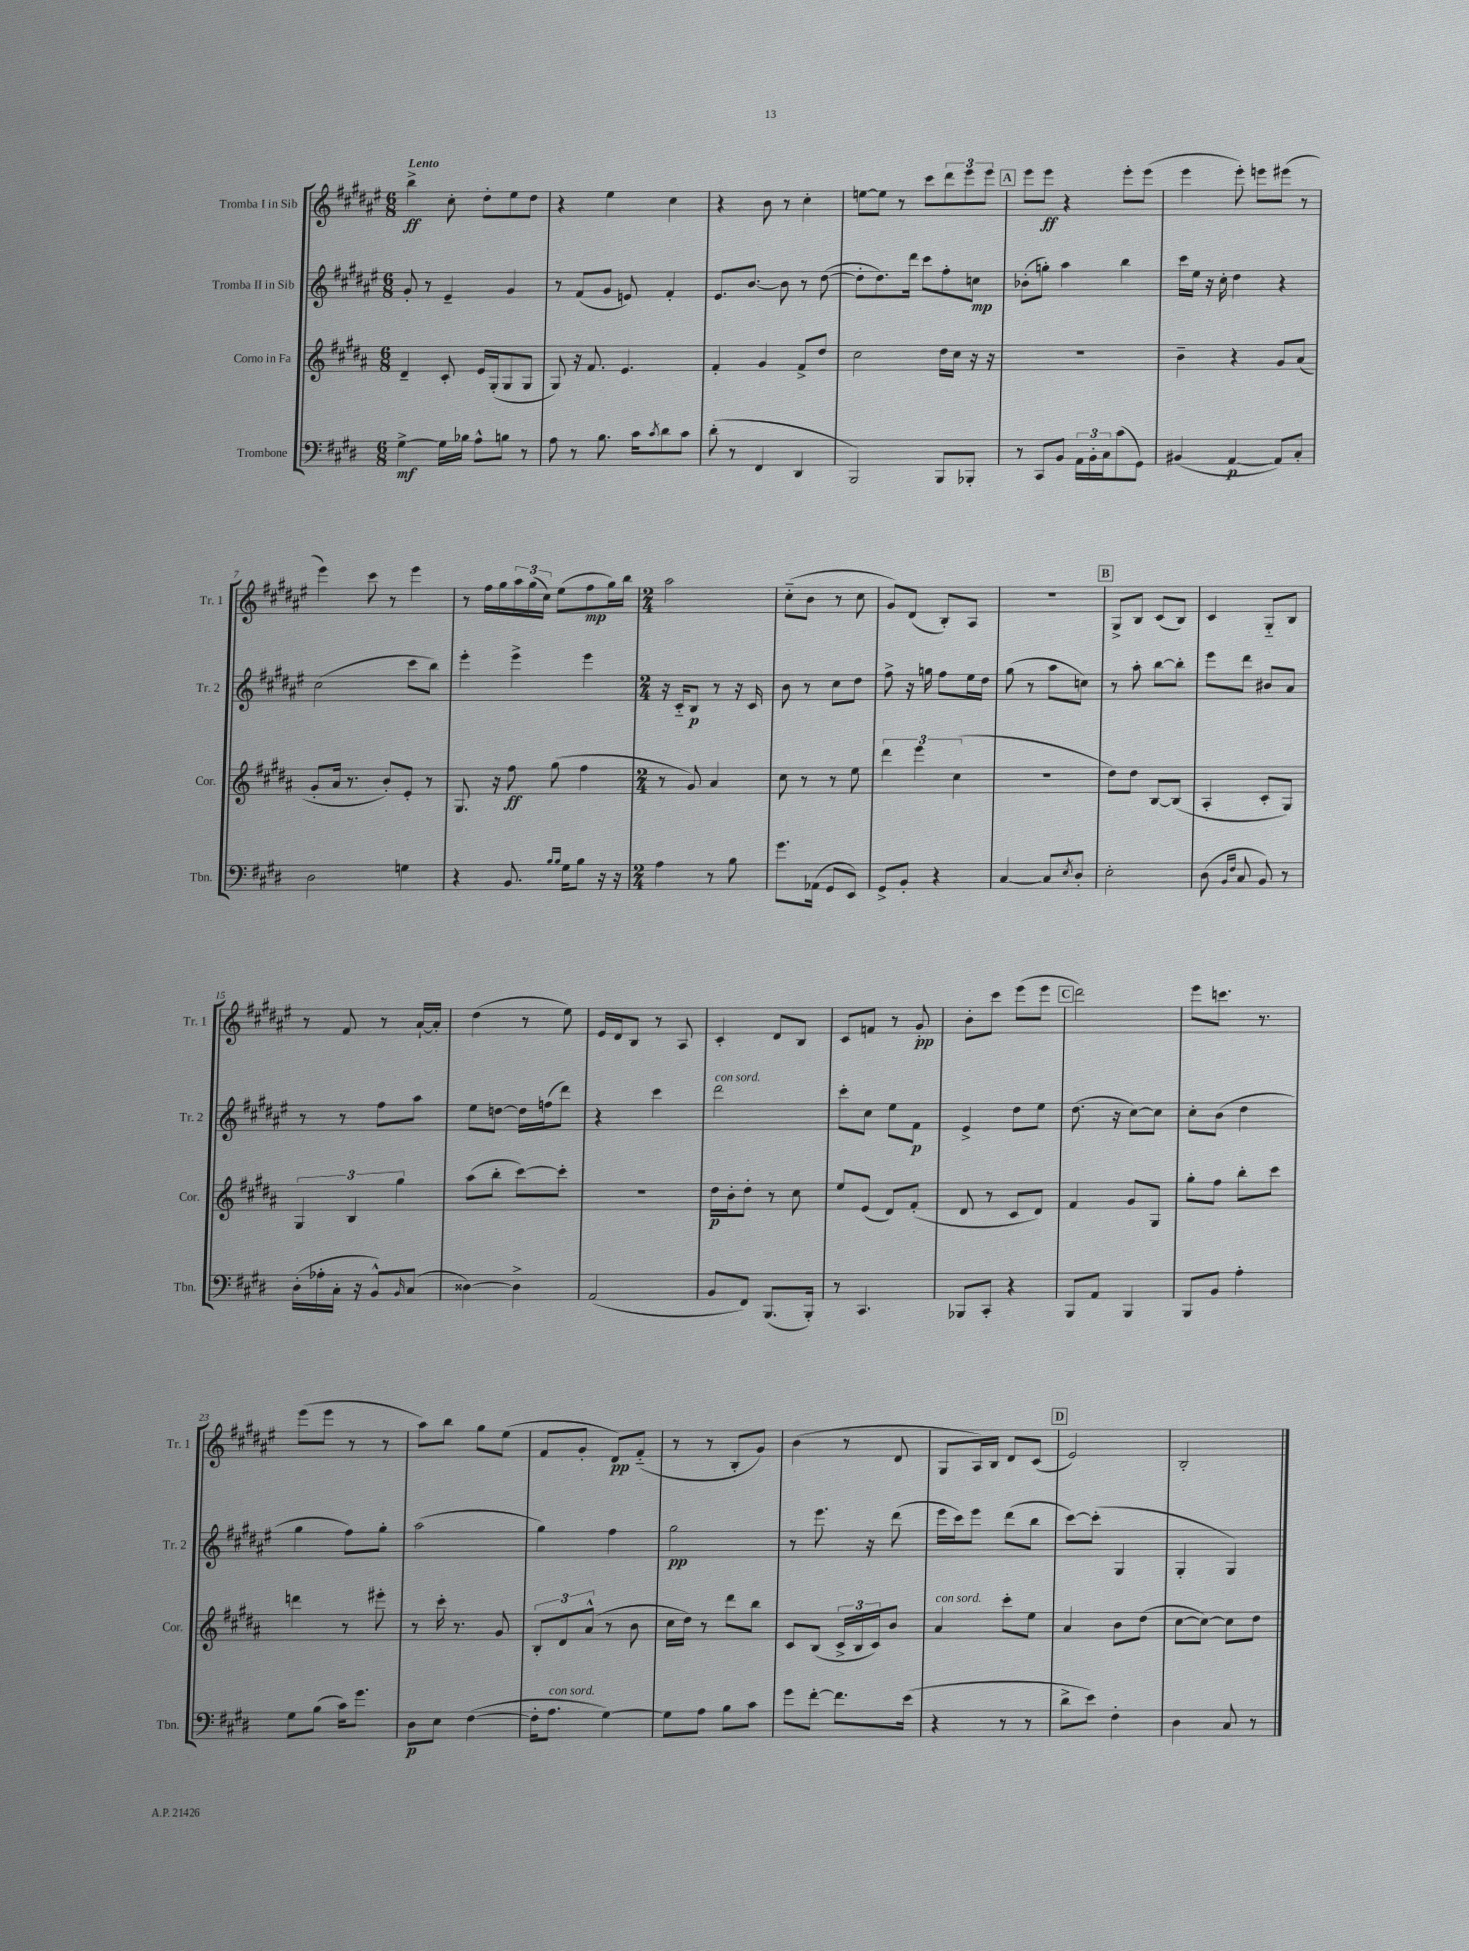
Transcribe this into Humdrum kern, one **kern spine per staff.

**kern	**kern	**kern	**kern
*staff4	*staff3	*staff2	*staff1
*clefF4	*clefG2	*clefG2	*clefG2
*k[f#c#g#d#]	*k[f#c#g#d#a#]	*k[f#c#g#d#a#e#]	*k[f#c#g#d#a#e#]
*M6/8	*M6/8	*M6/8	*M6/8
[4G#^\	4d#~/	8g#'/	4bb^\
.	.	8r	.
16G#\]LL	8c#'/	4e#~/	8cc#'\
16B-\JJ	.	.	.
8A^^\L	16e/LL	.	8dd#'\L
.	(16G#'/J	.	.
8B\J	8G#/	4g#/	8ee#\
8r	8G#/J	.	8dd#\J
=	=	=	=
8A\	8G#/)	8r	4r
8r	16r	(8f#/L	.
.	8.f#/	.	.
8.B\	.	8g#/J	4ee#\
.	4.e/	8e/)	.
16c#\LK	.	.	.
8qc#/	.	.	.
8d#\	.	4f#'/	4cc#\
8c#\J	.	.	.
=	=	=	=
(8d#'\	4f#'/	8.e#/L	4r
8r	.	.	.
.	.	[8.b/J	.
4FF#/	4g#/	.	8b\
.	.	8b\]	8r
4DD#/	8f#^/L	8r	4cc#'\
.	8dd#/J	([8dd#\	.
=	=	=	=
2BBB/)	2cc#\	8dd#'\]L	[8ee\L
.	.	8.dd#\)	8ee\]J
.	.	.	8r
.	.	16ddd#\Jk	.
.	.	8ccc#\L	8ccc#\L
8BBB/L	16dd#\LL	8ff#'\	12ddd#\
.	16cc#\JJ	.	.
.	.	.	12eee#\
8BBB-'/J	16r	8cc\J	.
.	.	.	12eee#\J
.	16r	.	.
=	=	=	=
8r	2.r	(8b-'\L	8eee#\L
8CC#/L	.	8gg'\J)	8eee#\J
8BB/J	.	4aa#\	4r
24AA\LL	.	.	.
24BB'\	.	.	.
24C#\J	.	.	.
(8c#\	.	4bb\	8eee#'\L
8GG#\J)	.	.	(8eee#\J
=	=	=	=
(4BB#/	4b~\	16ccc#\LL	4eee#\
.	.	16ee#\JJ	.
.	.	16r	.
.	.	16cc#'\	.
[4AA/	4r	4dd#\	8eee#'\)
.	.	.	8eee\L
8AA/]L)	8g#/L	4r	(8eee#\J
8C#'/J	(8a#/J	.	8r
=	=	=	=
2D#\	8g#'/L	(2cc#\	4eee#\)
.	16a#/Jk	.	.
.	8.r	.	.
.	.	.	8ccc#\
.	8b'/L)	.	8r
4G\	8e'/J	8ccc#\L	4eee#\
.	8r	8bb\J)	.
=	=	=	=
4r	8.G#/	4eee#'\	8r
.	.	.	16ff#\LL
.	16r	.	16gg#\
8.BB/	8ff#\	4eee#^\	24aa#\
.	.	.	(24gg#\
.	.	.	24cc#\JJ)
.	(8gg#\	.	(8ee#\L
16qqB/LL	.	.	.
16qqB/JJ	.	.	.
16G#\LK	.	.	.
8B\J	4ff#\	4eee#\	8ff#\
16r	.	.	16gg#\L)
16r	.	.	16bb\JJ
=	=	=	=
*M2/4	*M2/4	*M2/4	*M2/4
4A\	8r	16r	2aa#\
.	.	16c#'~/LK	.
.	8g#/)	8B/J	.
8r	4a#/	8r	.
8B\	.	16r	.
.	.	16c#/	.
=	=	=	=
8.g#\L	8cc#\	8b\	(8cc#'~\L
.	8r	8r	8b\J
(16AA-\Jk	.	.	.
8GG#/L	8r	8cc#\L	8r
8EE/J)	8ee\	8dd#\J	8cc#\
=	=	=	=
8GG#^/L	6ddd#\	8ff#^\	8g#/L)
8BB'/J	.	16r	(8d#/J
.	6eee\	.	.
.	.	16gg\	.
4r	.	8ff#\L	8B'/L)
.	(6cc#\	.	.
.	.	16ee#\L	8A#/J
.	.	16dd#\JJ	.
=	=	=	=
[4C#/	2r	(8gg#\	2r
.	.	8r	.
8C#/]L	.	8aa#\L	.
8qE/	.	.	.
8D#'/J	.	8cc\J)	.
=	=	=	=
2E'\	8dd#\L)	8r	8G#^/L
.	8dd#\J	8aa#'\	8B/J
.	[8B/L	[8bb\L	(8c#/L
.	(8B/]J	8bb'\]J	8B/J)
=	=	=	=
(8D#\	4A#'/	8eee#\L	4c#/
16qqBB/LL	.	.	.
16qqF#/JJ	.	.	.
8C#/	.	8ddd#\J	.
8BB/)	8c#'/L	8b#/L	8G#'~/L
8r	8G#/J)	8a#/J	8B/J
=	=	=	=
(16D#'\LL	6G#/	8r	8r
16A-'\	.	.	.
16C#'\JJ	.	8r	8f#/
.	6B/	.	.
16r	.	.	.
8BB^^/L)	.	8ff#\L	8r
.	6gg#\	.	.
16qqBB/	.	.	.
(8C#/J	.	8aa#\J	[16a#`/LL
.	.	.	16a#'/]JJ
=	=	=	=
[4D##\)	(8aa#\L	8ee#\L	(4dd#\
.	8bb'\J	[8dd\J	.
4D##^\]	[8ccc#\L)	16dd\]LL	8r
.	.	(16ff\J	.
.	8ccc#'\]J	8ddd#\J)	8ee#\)
=	=	=	=
(2AA/	2r	4r	16e#/LL
.	.	.	16d#/J
.	.	.	8B/J
.	.	4ccc#\	8r
.	.	.	8A#/
=	=	=	=
8BB/L	16dd#\LL	2ddd#\	4c#'/
.	16b'\J	.	.
8FF#/J)	8dd#'\J	.	.
(8.BBB/L	8r	.	8d#/L
.	8cc#\	.	8B/J
16BBB'/Jk)	.	.	.
=	=	=	=
8r	8ee/L	8ccc#'\L	8c#/L
4.CC#/	(8e/J	8cc#\J	8f/J
.	8d#/L)	8ee#\L	8r
.	(8f#'/J	8f#\J	8g#'/
=	=	=	=
8BBB-/L	8d#/	4e#^/	8b'\L
8CC#'/J	8r	.	8ccc#\J
4r	8c#/L	8dd#\L	(8eee#\L
.	8d#/J)	8ee#\J	8eee#\J
=	=	=	=
8BBB/L	4f#/	(8.dd#\	2ddd#\)
8AA/J	.	.	.
.	.	16r	.
4BBB/	8g#/L	[8cc#\L)	.
.	8G#/J	8cc#\]J	.
=	=	=	=
8BBB/L	8gg#'\L	8cc#'\L	8eee#\L
8BB/J	8ff#\J	(8b\J	8.ccc\J
4A'\	8bb'\L	4dd#\	.
.	.	.	8.r
.	8ccc#\J	.	.
=	=	=	=
8G#\L	4ddd\	4gg#\	(8eee#\L
(8B\J	.	.	8eee#\J
16c#\LK)	8r	8ff#\L)	8r
8.g#\J	.	.	.
.	8eee#'\	8gg#'\J	8r
=	=	=	=
8D#\L	8r	(2aa#\	8aa#\L)
8E\J	16ccc#'\	.	8bb\J
.	8.r	.	.
([4F#\	.	.	8gg#\L
.	8g#/	.	(8ee#\J
=	=	=	=
16F#'\]LK	12B'/L	4gg#\)	8f#/L
8.A\J	.	.	.
.	12d#/	.	.
.	.	.	8g#'/J
.	(12a#^^/J	.	.
[4G#\)	8r	4ff#\	8d#/L)
.	8b\	.	(8f#'~/J
=	=	=	=
8G#\]L	16cc#\LL	2gg#\	8r
.	16dd#\JJ)	.	.
8A\J	8r	.	8r
8B\L	8ddd#\L	.	8B'/L
8c#\J	8bb\J	.	8g#/J)
=	=	=	=
8g#\L	8c#/L	8r	(4b\
[8f#'\J	(8B/J	8.eee#\	.
8.f#\]L	24c#^/LL	.	8r
.	24B/	.	.
.	.	16r	.
.	24c#/J)	.	.
.	8b/J	(8ddd#\	8d#/
(16e\Jk	.	.	.
=	=	=	=
4r	4a#/	16eee#\LL	8G#/L
.	.	16ccc#\J)	.
.	.	8eee#\J	16A#/L)
.	.	.	16B/JJ
8r	8ccc#'\L	(8ddd#\L	8d#/L
8r	8ee\J	8bb\J	(8c#/J
=	=	=	=
8d#^\L	4a#/	[8ccc#\L)	2e#/)
8e\J)	.	(8ccc#'\]J	.
4F#'\	8b\L	4G#/	.
.	(8dd#\J	.	.
=	=	=	=
4D#\	[8cc#\L	4G#'/	2B'/
.	8cc#\_J)	.	.
8C#/	8cc#\]L	4G#/)	.
8r	8dd#\J	.	.
==	==	==	==
*-	*-	*-	*-
